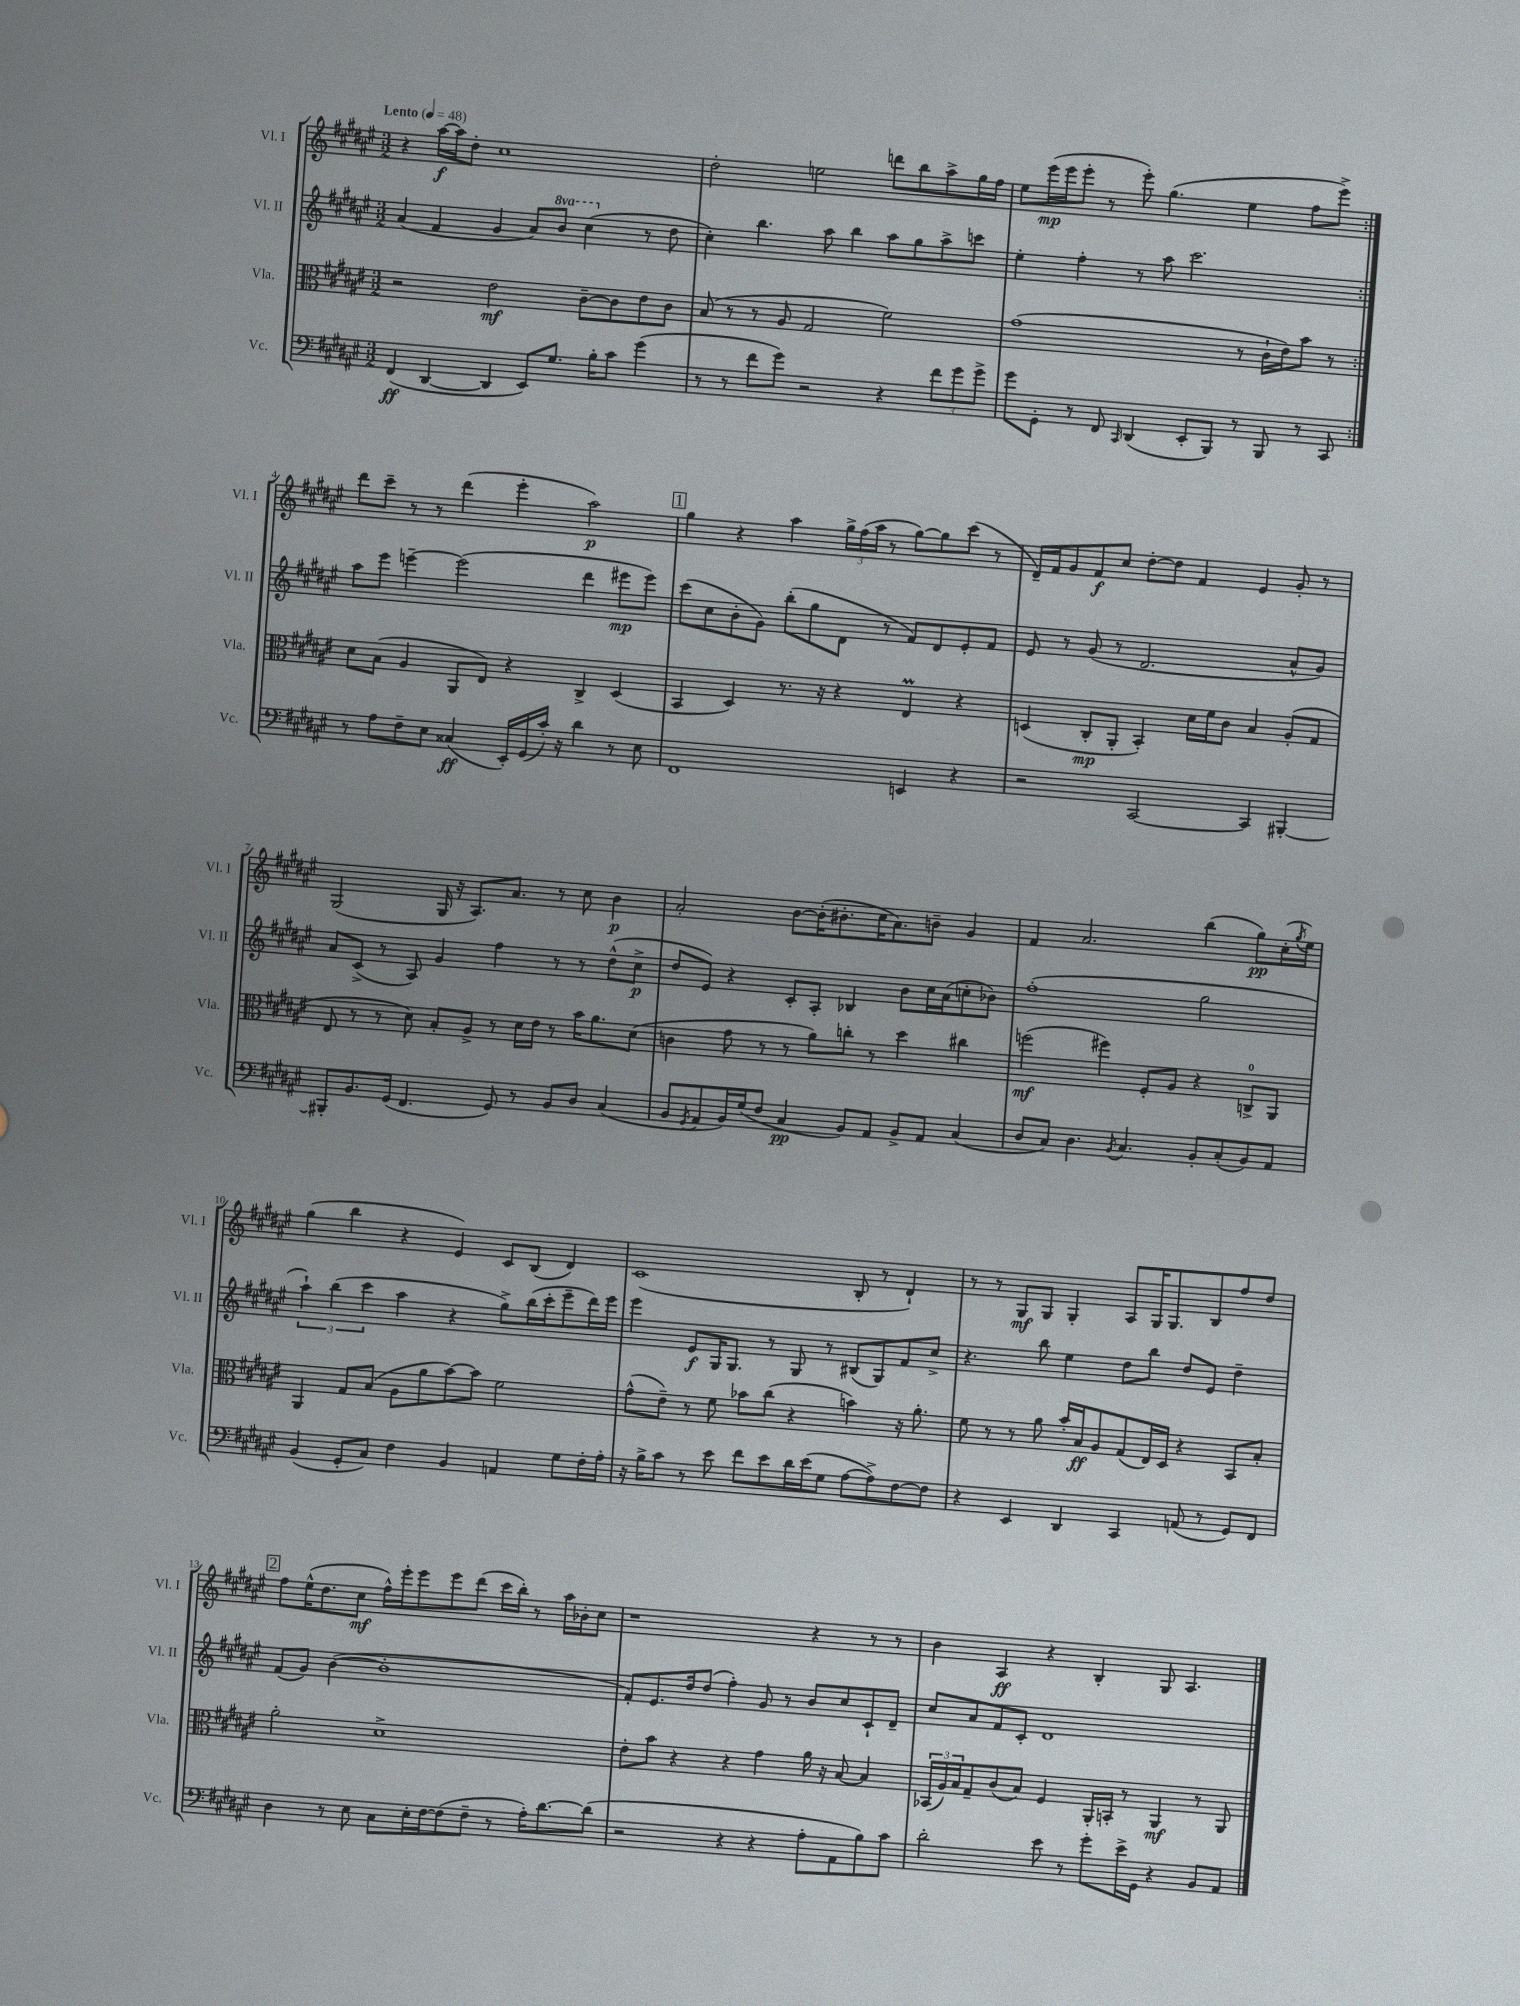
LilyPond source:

<<
\new StaffGroup <<
\new Staff = "s0" \with { instrumentName = "Vl. I" shortInstrumentName = "Vl. I" } {
    \clef treble \key fis \major \numericTimeSignature \time 3/2 \tempo "Lento" 4 = 48
    \repeat volta 2 { r4 ais''16~\f ais''16 dis''8-. cis''1 |
    dis''2-. e''2 d'''8 b''8 ais''8-> gis''16 fis''16 |
    eis''8 eis'''16\mp( eis'''16 eis'''8-. r8 eis'''8-.) gis''4.( eis''4 fis''8 eis'''8->) | }
    dis'''8 cis'''8-- r8 r8 dis'''4( eis'''4-. ais''2\p) |
    \mark \markup { \box "1" } gis''4 r4 ais''4 \tuplet 3/2 { gis''16-> fis''16( ais''16 } r8 gis''8~) gis''8 cis'''8( r8 |
    dis'16--) fis'16 gis'8 fis'8\f cis''8 dis''8~-. dis''8 fis'4 eis'4 gis'8-. r8 |
    gis2( gis16 r16 ais8.) ais'8. r8 cis''8 b'4\p |
    ais'2-. b'8~ b'16-.( bis'8.-. cis''16 ais'8.) b'8-- gis'4 |
    fis'4 ais'2. b''4( gis''8\pp) cis''16-.( \acciaccatura { gis''8 } eis''16) |
    gis''4( b''4 r4 eis'4) cis'8 b8( dis'4) |
    cis'1( b8-. r8 dis'4-!) |
    r8 r8 gis8\mf gis8 gis4-. ais8 gis16 gis8. b8 fis''8 dis''8 |
    \mark \markup { \box "2" } fis''8 eis''16-^( dis''8. cis''8\mf fis''16-^) eis'''16-. eis'''8 eis'''8 dis'''8( cis'''16 b''16-.) r8 ais''16 bes'16-. cis''8 |
    r1 r4 r8 r8 |
    b'4 ais4\ff r4 b4-. gis8 ais4. \bar "|." |
}
\new Staff = "s1" \with { instrumentName = "Vl. II" shortInstrumentName = "Vl. II" } {
    \clef treble \key fis \major \numericTimeSignature \time 3/2 \set Staff.ottavationMarkups = #ottavation-simple-ordinals
    \repeat volta 2 { ais'4( fis'4 gis'4 ais'8) \ottava #1 b''8 cis'''4( \ottava #0 r8 dis''8 |
    cis''4-.) b''4. ais''8 b''4 ais''8 gis''8 ais''8-> c'''8 |
    eis''4-. fis''4-. r8 ais''8 cis'''2. | }
    ais''8 eis'''8 e'''4~-- e'''2( dis'''4 eis'''8\mp eis'''8) |
    \mark \markup { \box "1" } cis'''8( cis''8 b'8-. gis'8) b''8-.( gis''8 dis'8 r8 fis'8) dis'8 eis'8-. fis'8 |
    eis'8 r8 gis'8( r8 dis'2. ais'8-^ gis'8) |
    ais'8 cis'8->( r8 ais8) gis'4 fis''4 r8 r8 dis''8-^( cis''8->\p |
    dis''8 eis'8) r4 cis'8-. ais8-. bes4 b'8 cis''16 ais'16( c''8-. bes'8) |
    fis''1-.( gis''2 |
    \tuplet 3/2 { ais''4-!) b''4( cis'''4 } ais''4 r4 gis''8->) b''16( cis'''16-. eis'''8-- dis'''16) eis'''16 |
    eis'''4 eis'8\f gis16 gis8. r8 gis8 r8 bis8( gis8) fis'8 cis''8-> |
    r4. b''8 eis''4 dis''8 b''8 dis''8 eis'8 dis''4-- |
    \mark \markup { \box "2" } fis'8( gis'8) b'4~( b'1-. |
    fis'8-.) eis'8. dis''16 dis''8( fis''4-.) gis'8 r8 b'8 cis''8 cis'8-! dis'8-- |
    cis''8 ais'8 fis'8 cis'8-. dis'1 \bar "|." |
}
\new Staff = "s2" \with { instrumentName = "Vla." shortInstrumentName = "Vla." } {
    \clef alto \key fis \major \numericTimeSignature \time 3/2
    \repeat volta 2 { r2 eis'2\mf cis'8~-- cis'8 eis'8 cis'8 |
    b8( r8 r8 ais8 gis2 fis'2) |
    gis'1( r8 cis'16-! eis'16) b'8 r8 | }
    dis'8 b8( ais4 ais,8 eis8) r4 cis4-> dis4( |
    \mark \markup { \box "1" } b,4 dis4) r8. r16 r4 eis4\prall r4 |
    d4( cis8-.\mp ais,8-. b,4-.) dis'16 fis'16 cis'8 b4 ais8-.( gis8 |
    eis8 r8 r8 dis'8) b8-. ais8-> r8 dis'16 eis'16 r8 b'16 ais'8. dis'8( |
    c'4 gis'8 r8 r8 ais'8) c''8-. r8 dis''4 cis''4 |
    f''2\mf( fis''4) fis8-. ais8 r4 c8-0-> ais,8 |
    ais,4 gis8 b8( ais8 ais'8 b'8~) b'8 fis'2 |
    gis'8-^( eis'8--) r8 fis'8 bes'8 cis''8( r4 b'4) r16 ais'8.-. |
    fis'8 r8 r8 ais'8 b'16-. b16\ff ais8 gis8( eis16) dis16 r4 b,8 b8-. |
    \mark \markup { \box "2" } ais'2-. dis'1-> |
    eis'8-. b'8 r4 r4 gis'4 ais'16 r16 b8~ b4 |
    \tuplet 3/2 { bes,16( ais16) b16 } gis8-- cis'8( b8) fis4 ais,16-. b,16-. r8 ais,4\mf r8 ais,8 \bar "|." |
}
\new Staff = "s3" \with { instrumentName = "Vc." shortInstrumentName = "Vc." } {
    \clef bass \key fis \major \numericTimeSignature \time 3/2
    \repeat volta 2 { fis,4\ff( dis,4~ dis,4 eis,8) gis8. b16-. cis'8 gis'4( |
    r8 r8 fis'8 gis'8) r2 r4 \tuplet 3/2 { fis'8 gis'8 gis'8-> } |
    gis'8 gis,8-. r8 fis,8 \grace { cis,16 } dis,4( eis,8-. b,,8) r8 b,,8 r8 cis,8 | }
    r8 ais8 fis8-- eis8 cisis4\ff( eis,16-.) gis,16( cis'16-.) r16 dis'4 r8 eis8 |
    \mark \markup { \box "1" } fis,1 e,4 r4 |
    r2 cis,2~ cis,4 bis,,4~-. |
    bis,,8-. b,8. gis,16( fis,4. gis,8) r8 b,8 dis8 cis4( |
    b,8 \acciaccatura { gis,8 } ais,8 b,16) gis16( fis8 cis4\pp b,8) ais,8 b,8-> ais,8 cis4( |
    dis8 cis8) dis4. \acciaccatura { b,8 } cis4. b,8-. cis8-.( b,8) ais,8 |
    b,4( gis,8-. cis8) fis4 b,4 a,4 gis8 fis16-. ais16-. |
    r16 b16-> cis'8 r8 eis'8 fis'8 eis'8 dis'16 eis'16( gis8 ais8~ ais8->) fis8~ fis8 |
    r4 eis,4 dis,4 cis,4 a,8( r8 gis,8) fis,8 |
    \mark \markup { \box "2" } dis4 r8 eis8 cis8 eis16-. fis16~ fis8( fis8-- r8 ais16-.) dis'8.~ dis'8( |
    r2 r4 r4 ais8-. ais,8 b8) cis'8 |
    dis'2-. eis'8 r8 gis'8-. eis'16-> gis,16 r4 b,8 ais,8 \bar "|." |
}
>>
>>
